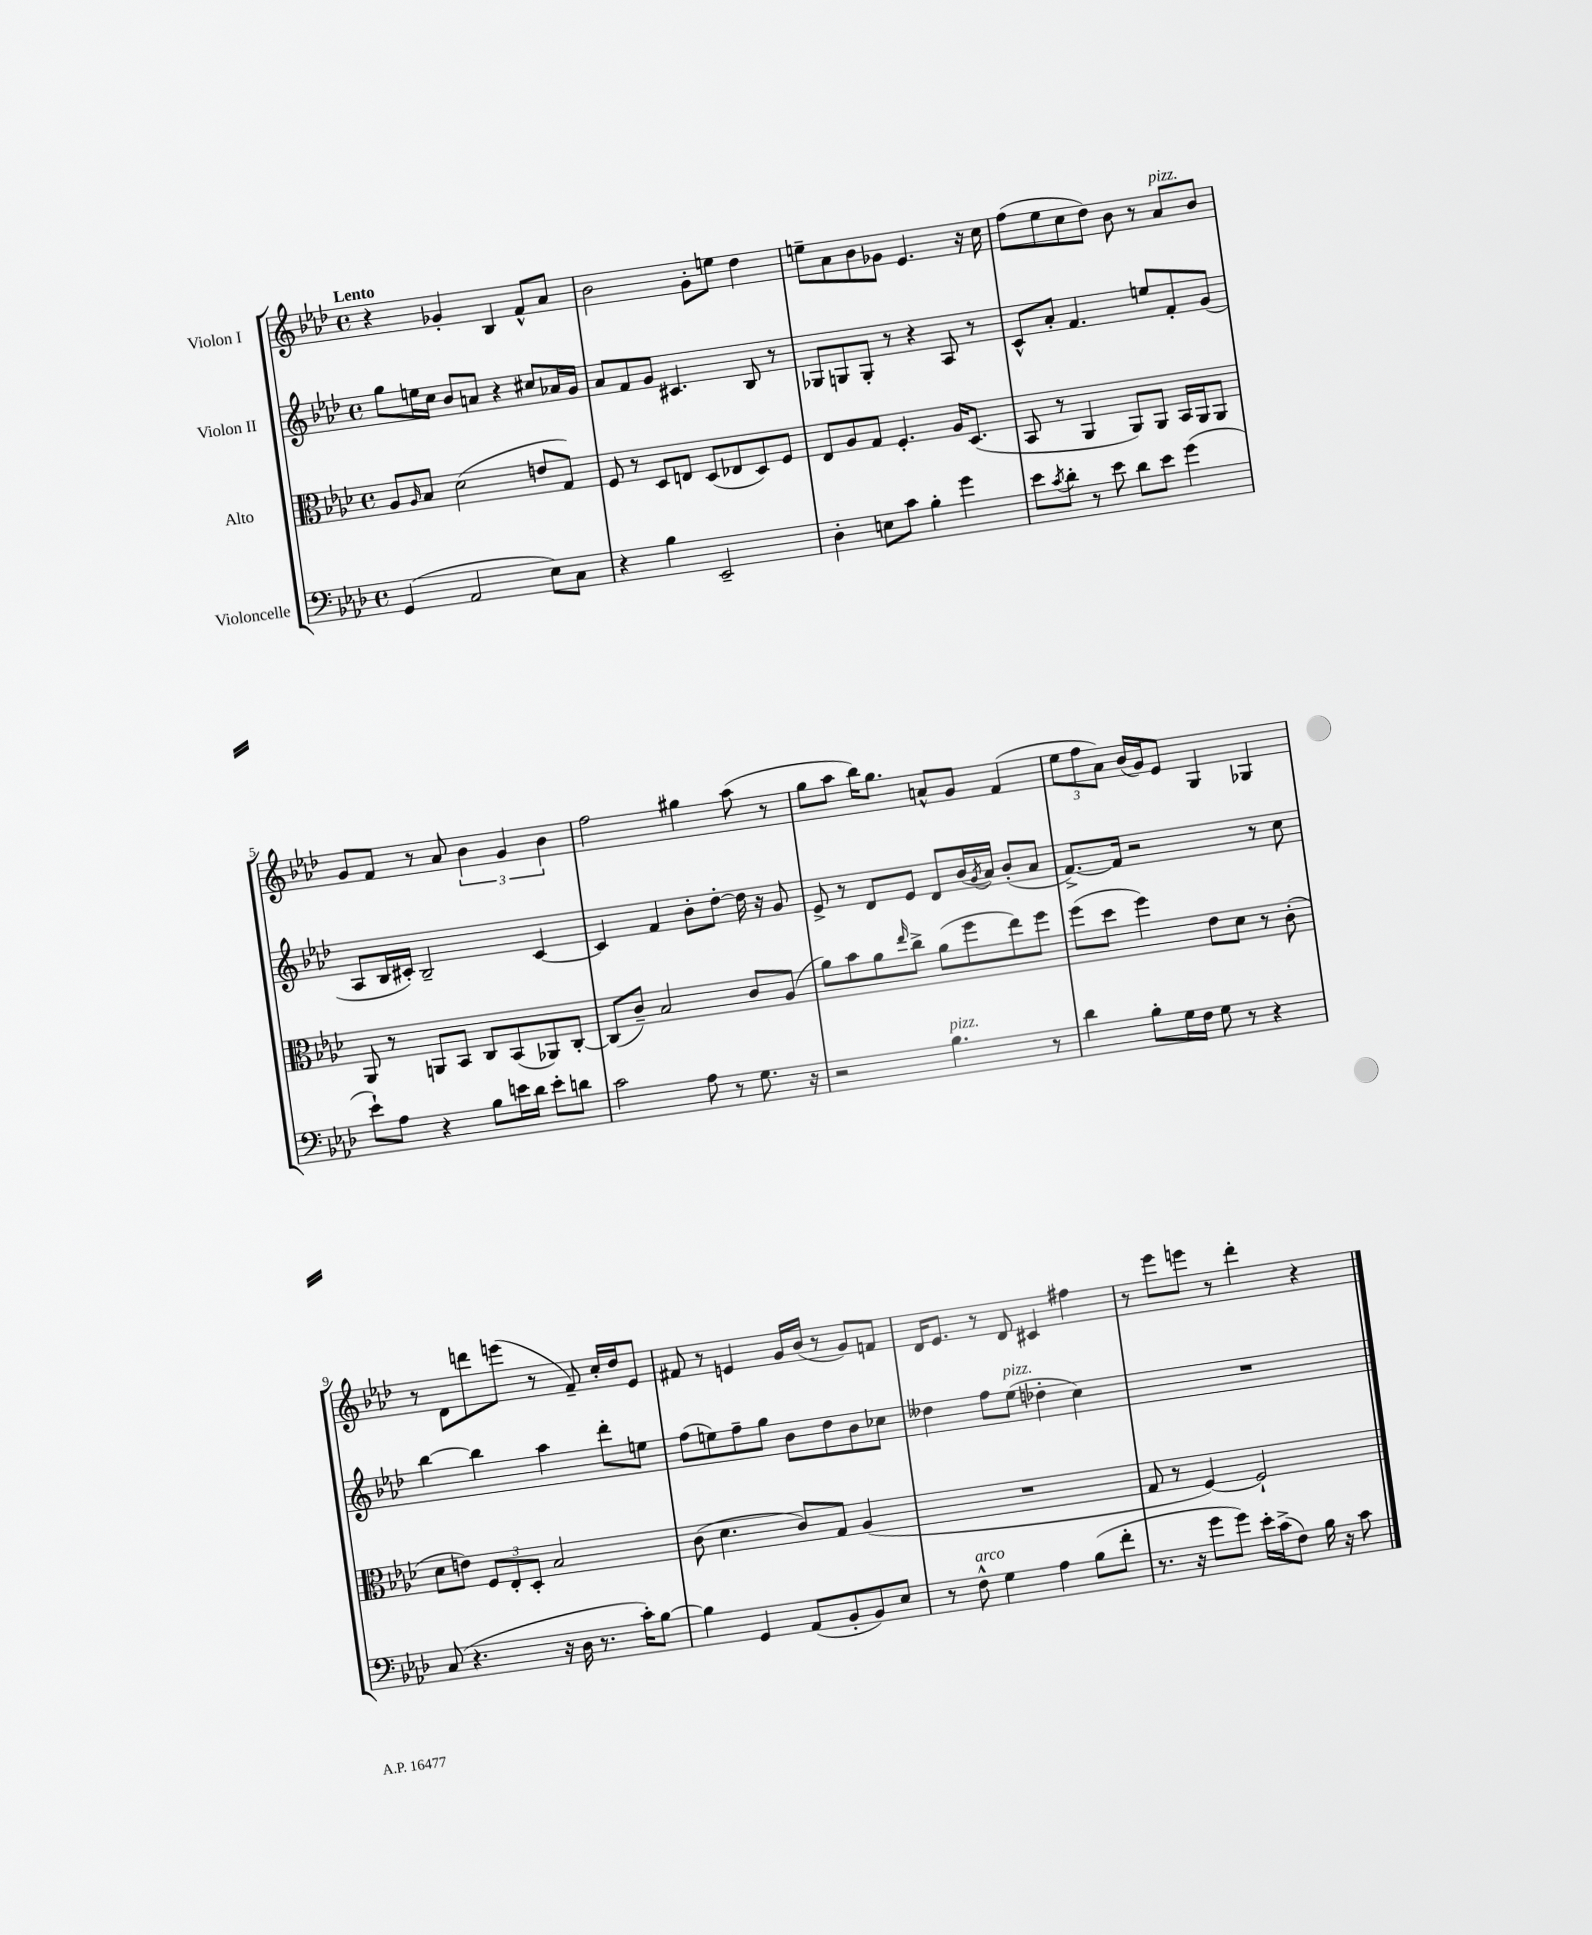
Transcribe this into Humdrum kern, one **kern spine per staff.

**kern	**kern	**kern	**kern
*staff4	*staff3	*staff2	*staff1
*clefF4	*clefC3	*clefG2	*clefG2
*k[b-e-a-d-]	*k[b-e-a-d-]	*k[b-e-a-d-]	*k[b-e-a-d-]
*M4/4	*M4/4	*M4/4	*M4/4
*met(c)	*met(c)	*met(c)	*met(c)
(4GG	8A-	8gg	4r
.	16qqA-	.	.
.	8B-	16ee	.
.	.	16cc	.
2AA-	(2d-	8b-	4g-'
.	.	8a	.
.	.	4r	4B-
8E-)	8e	8cc#	8f^^
8C	8G)	16a-	8a-
.	.	16g	.
=	=	=	=
4r	8F	8a-	2b-
.	8r	8f	.
4B-	8D-	8g	.
.	8E	4.c#	.
2EE-~	(8D-	.	8g'
.	8E-	.	8ee
.	8D-)	8B-	4dd-
.	8F	8r	.
=	=	=	=
4D-'	8E-	8G-	8ee~
.	8A-	8G	8a-
8E	8G	8G'	8b-
8c	4.F'	8r	8g-
4B-'	.	4r	4.e-
4g	16A-	8A-	.
.	(8.D-	.	.
.	.	8r	16r
.	.	.	16cc
=	=	=	=
8e-	8BB-	8c^^	(8ff
8qc	.	.	.
8d-'	8r	8a-'	8ee-
8r	4AA-	4.f	8cc
8e-	.	.	8dd-)
8d-	8AA-)	.	8b-
8e-	8AA-	8ee	8r
(4g	16BB-	8f'	8a-
.	16AA-	.	.
.	8AA-	(8g	8b-
=	=	=	=
8e-`)	8AA-	8A-	8g
8A-	8r	16B-	8f
.	.	16c#')	.
4r	8AA	2B-~	8r
.	8BB-	.	8a-
8B-	8C	.	6b-
16e	(8BB-	.	.
.	.	.	6g
16d-	.	.	.
8e'	8AA-)	[4c#	.
.	.	.	6b-
8d	[8C'	.	.
=	=	=	=
2c	(8C]	4c#]	2ff
.	8c~)	.	.
.	2B-	4f	.
8A-	.	8b-'	4gg#
8r	.	[8dd-'	.
8.G	8c	16dd-]	(8aa-
.	.	16r	.
.	(8A-	8g	8r
16r	.	.	.
=	=	=	=
2r	8a-)	8e-^	8gg
.	8b-	8r	8aa-
.	8a-	8d-	16bb-)
.	.	.	8.gg
.	16qqee-	.	.
.	8cc^	8e-	.
4.B-	(8a-	8d-	8a^^
.	8ff	(16b-	8g
.	.	8qg	.
.	.	16a-)	.
.	8ee-)	(8b-'	(4f
8r	8ff	8a-	.
=	=	=	=
4d-	(8ff	[8.f^)	12ee-
.	.	.	12ff
.	8dd-	.	.
.	.	.	12a-)
.	.	16f]	.
8B-'	4ff)	2r	(16b-
.	.	.	16g)
16G	.	.	8e-
16F	.	.	.
8G	8e-	.	4G
8r	8d-	.	.
4r	8r	8r	4G-
.	(8c'	8cc	.
=	=	=	=
(8C	8d-	[4bb-	8r
4.r	8e)	.	8d-
.	12F	4bb-]	8ddd
.	12E-'	.	.
.	.	.	(8eee
.	12D-'	.	.
16r	2B-	4aa-	8r
16D-	.	.	.
8.r	.	.	8f~)
.	.	8ddd-'	16cc'
16c')	.	.	16dd-
[8B-	.	8ee	8e-
=	=	=	=
4B-]	(8c	(8ff	8f#
.	4.d-	8ee)	8r
4GG	.	8ff~	4e
.	.	8gg	.
(8AA-	8c)	8b-	16g
.	.	.	(16b-
8BB-'	8G	8dd-	8r
8BB-)	(4A-	8b-	8g)
8E-	.	8cc-	8f
=	=	=	=
8r	1r	4dd--	16d-
.	.	.	8.e-
8F^^	.	.	.
4G	.	8ff	8r
.	.	(8ee-	8d-
4A-	.	4dd-'	4c#
(8B-	.	4cc)	4ff#
8f'	.	.	.
=	=	=	=
8.r	8G	1r	8r
.	8r	.	8eee-
16r	.	.	.
8g	[4F)	.	8eee
8g)	.	.	8r
16e-'	2F`]	.	4ddd-'
(16c^	.	.	.
8F)	.	.	.
16B-	.	.	4r
16r	.	.	.
8c	.	.	.
==	==	==	==
*-	*-	*-	*-
